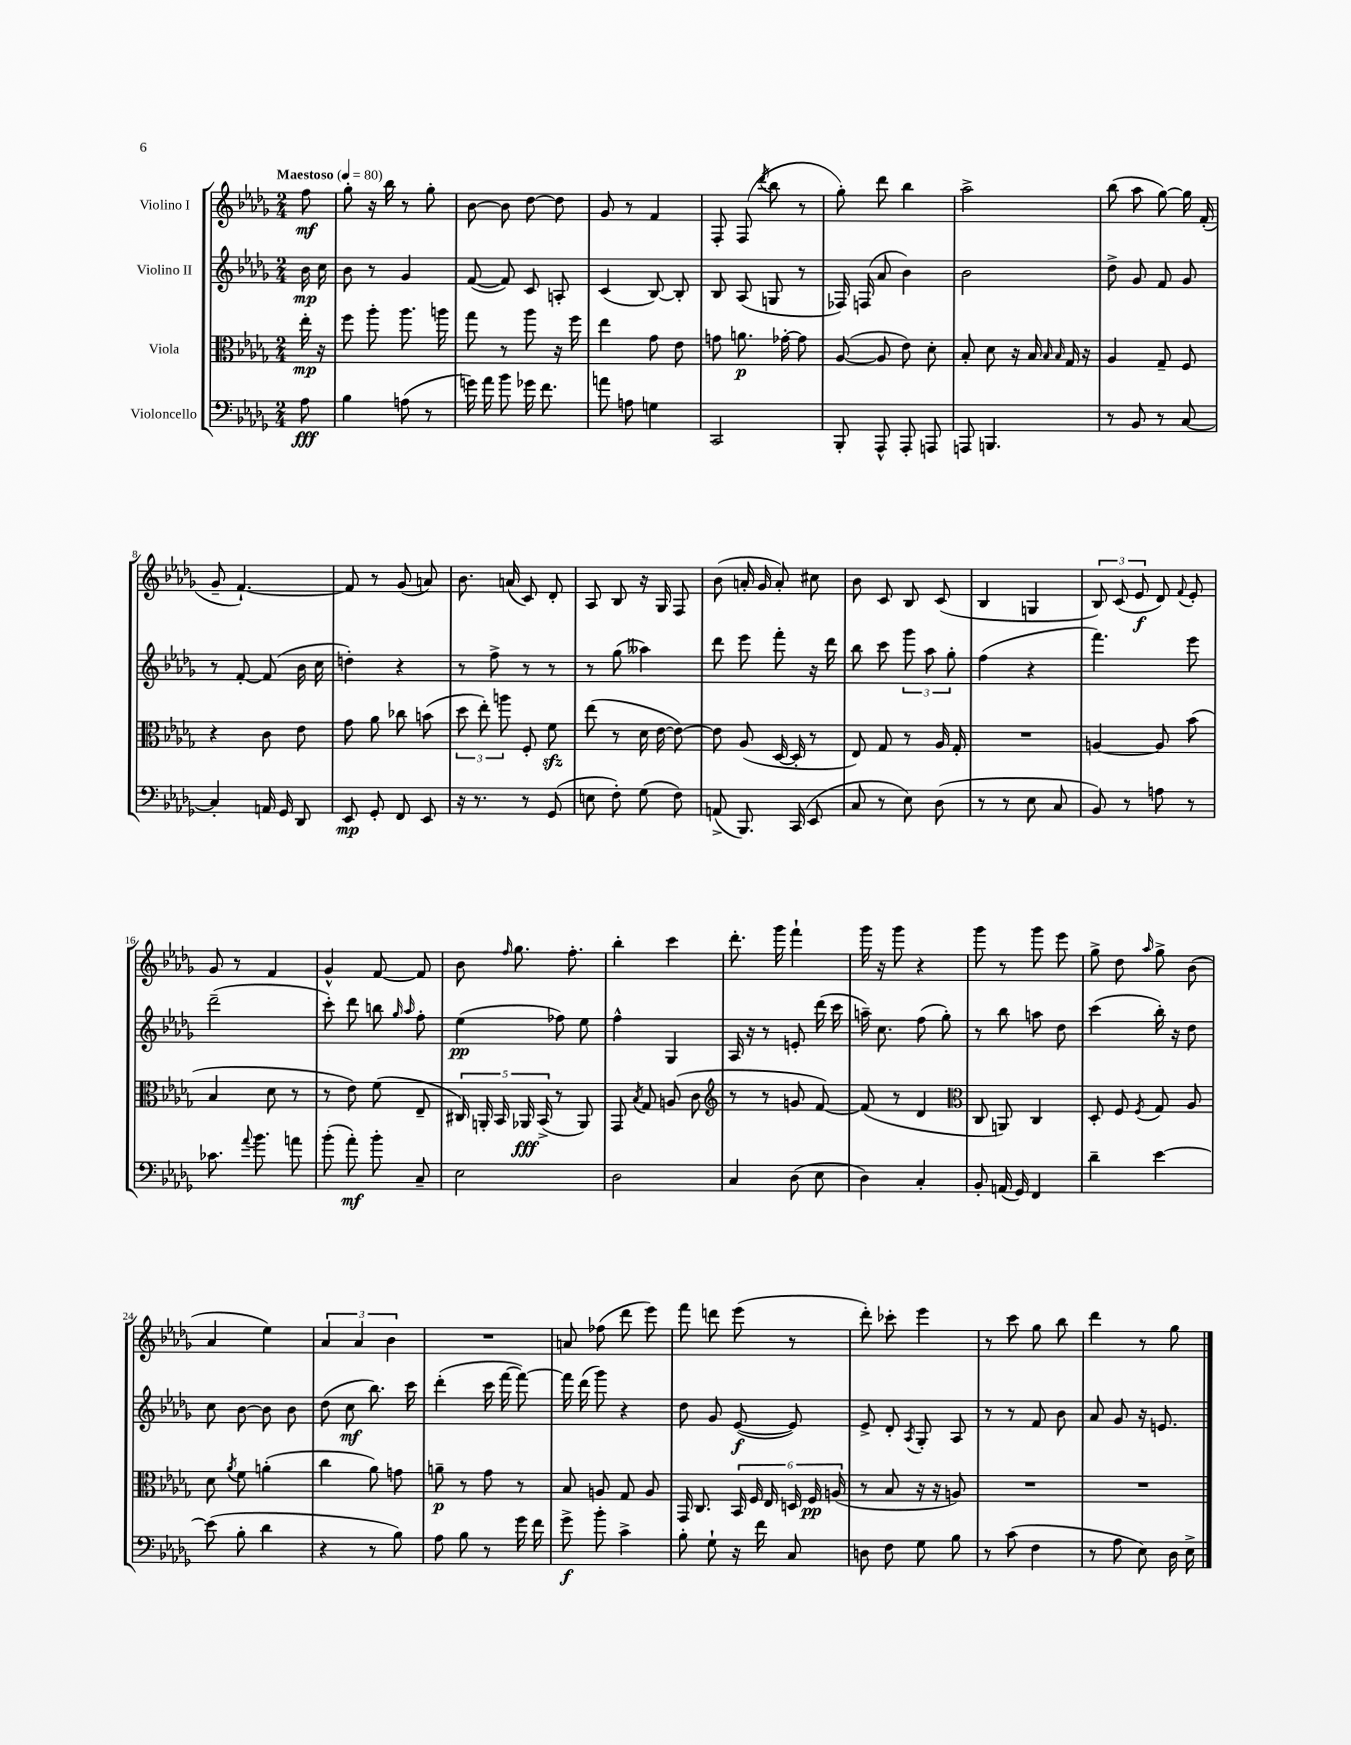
<<
\new StaffGroup <<
\new Staff = "s0" \with { instrumentName = "Violino I" } {
    \clef treble \key des \major \numericTimeSignature \time 2/4 \partial 8 \tempo "Maestoso" 4 = 80
    \autoBeamOff f''8\mf |
    ges''8-. r16 bes''16 r8 ges''8-. |
    bes'8~ bes'8 des''8~ des''8 |
    ges'8 r8 f'4 |
    f8-. f8( \acciaccatura { des'''8 } bes''8 r8 |
    ges''8-.) des'''8 bes''4 |
    aes''2-> |
    bes''8( aes''8 ges''8~) ges''16 f'16-.( |
    ges'8-- f'4.~-!) |
    f'8 r8 ges'8( a'8) |
    bes'8. a'16( c'8) des'8-. |
    aes8 bes8 r16 ges16 f8 |
    bes'8( a'16-. ges'16 a'8-.) cis''8 |
    bes'8 c'8 bes8 c'8( |
    bes4 g4 |
    \tuplet 3/2 { bes8) c'8( ees'8\f } des'8) \appoggiatura { f'8 } ees'8-. |
    ges'8 r8 f'4 |
    ges'4-^ f'8~ f'8 |
    bes'8 \grace { f''16 } ges''8. f''8.-. |
    bes''4-. c'''4 |
    des'''8.-. ges'''16 f'''4-! |
    ges'''16 r16 ges'''8 r4 |
    ges'''8 r8 ges'''8 ees'''8 |
    ges''8-> des''8 \grace { aes''16 } ges''8-> bes'8( |
    aes'4 ees''4) |
    \tuplet 3/2 { aes'4 aes'4 bes'4 } |
    R2 |
    a'8 fes''8( des'''8 ees'''8) |
    f'''8 d'''8 ees'''8( r8 |
    des'''8-.) ces'''8-. ees'''4 |
    r8 c'''8 ges''8 bes''8 |
    des'''4 r8 ges''8 \bar "|." |
}
\new Staff = "s1" \with { instrumentName = "Violino II" } {
    \clef treble \key des \major \numericTimeSignature \time 2/4 \partial 8
    \autoBeamOff bes'16\mp c''16 |
    bes'8 r8 ges'4 |
    f'8~( f'8) c'8 a8-. |
    c'4( bes8~) bes8-. |
    bes8 aes8( g8 r8 |
    fes16) f16( aes'8 bes'4) |
    bes'2 |
    des''8-> ges'8 f'8 ges'8 |
    r8 f'8~-. f'8( bes'16 c''16 |
    d''4-.) r4 |
    r8 f''8-> r8 r8 |
    r8 ges''8( aeses''4) |
    des'''8 ees'''8 f'''8-. r16 des'''16 |
    bes''8 c'''8 \tuplet 3/2 { ges'''8 aes''8 ges''8-. } |
    f''4( r4 |
    f'''4.) ees'''8 |
    des'''2--( |
    c'''8-.) des'''8 b''8 \grace { ges''16 aes''16 } f''8-. |
    ees''4\pp( fes''8) ees''8 |
    f''4-^ ges4 |
    aes16 r16 r8 e'8-. des'''16( c'''16 |
    a''16--) c''8. f''8( ges''8-.) |
    r8 bes''8 a''8 des''8 |
    c'''4( bes''16-.) r16 des''8 |
    c''8 bes'8~ bes'8 bes'8 |
    des''8( c''8\mf bes''8.) c'''16 |
    des'''4-.( c'''16 f'''16~ f'''8~) |
    f'''16 des'''16( ges'''8) r4 |
    des''8 ges'8 ees'8~\f( ees'8) |
    ees'8-> des'8-. \acciaccatura { aes8 } ges8-. aes8 |
    r8 r8 f'8 bes'8 |
    aes'8 ges'8 r16 e'8. \bar "|." |
}
\new Staff = "s2" \with { instrumentName = "Viola" } {
    \clef alto \key des \major \numericTimeSignature \time 2/4 \partial 8
    \autoBeamOff ees''16-.\mp r16 |
    f''8 aes''8-. aes''8. a''16 |
    ges''8 r8 aes''8 r16 f''16 |
    ees''4 ges'8 ees'8 |
    g'8 a'8.\p ges'16~-. ges'8 |
    aes8~( aes8 ees'8) des'8-. |
    bes8-. des'8 r16 bes16 \grace { bes16 bes16 } ges16 r16 |
    aes4 ges8-- f8 |
    r4 c'8 ees'8 |
    ges'8 aes'8 ces''8 b'8( |
    \tuplet 3/2 { des''8 ees''8-.) a''8 } f8-. f'8\sfz |
    ees''8( r8 des'16 ees'16~ ees'8~) |
    ees'8 aes8( des16~ des16-. r8 |
    ees8) ges8 r8 aes16 ges16-. |
    R2 |
    a4~ a8 bes'8( |
    bes4 des'8 r8 |
    r8 ees'8) f'8( ees8-- |
    \tuplet 5/4 { cis16) a,16-. bes,16 aes,16\fff bes,16->( } r8 aes,8) |
    ges,8 \acciaccatura { bes8 } ges8 a8( c'8 |
    \clef treble r8 r8 g'8 f'8~) |
    f'8( r8 des'4 |
    \clef alto c8 a,8) c4 |
    des8-. f8 \acciaccatura { f8 } ges8 aes8 |
    des'8 \acciaccatura { aes'8 } f'8 a'4-.( |
    c''4 aes'8) g'8 |
    a'8--\p r8 ges'8 r8 |
    bes8 a8 ges8 a8 |
    ges,16 c8. \tuplet 6/4 { bes,16 f16 ees16 d16 f16\pp a16( } |
    r8 bes8 r16 r16 a8) |
    R2 |
    R2 \bar "|." |
}
\new Staff = "s3" \with { instrumentName = "Violoncello" } {
    \clef bass \key des \major \numericTimeSignature \time 2/4 \partial 8
    \autoBeamOff aes8\fff |
    bes4 a8( r8 |
    g'16) aes'16 bes'8 ges'16 f'8. |
    a'8 a8 g4 |
    c,2 |
    bes,,8-. aes,,8-^ aes,,8-. a,,8 |
    a,,8 b,,4. |
    r8 bes,8 r8 c8~ |
    c4-. a,16 ges,16 des,8 |
    ees,8\mp ges,8-. f,8 ees,8 |
    r16 r8. r8 ges,8( |
    e8 f8-.) ges8( f8) |
    a,8->( bes,,8.) c,16( ees,8 |
    c8 r8 ees8) des8( |
    r8 r8 ees8 c8 |
    bes,8) r8 a8 r8 |
    ces'8. \appoggiatura { aes'8 } bes'8. a'8 |
    bes'8-.( aes'8-.\mf) bes'8-. c8-- |
    ees2 |
    des2 |
    c4 des8( ees8 |
    des4) c4-. |
    bes,8-. a,16( ges,16) f,4 |
    des'4-- ees'4~ |
    ees'8( bes8-. des'4 |
    r4 r8 bes8) |
    aes8 bes8 r8 ges'16 f'16 |
    ges'8->\f bes'8-. c'4-> |
    bes8-. ges8-! r16 f'16 c8 |
    d8 f8 ges8 bes8 |
    r8 c'8( f4 |
    r8 aes8 ees8) des16 ees16-> \bar "|." |
}
>>
>>
